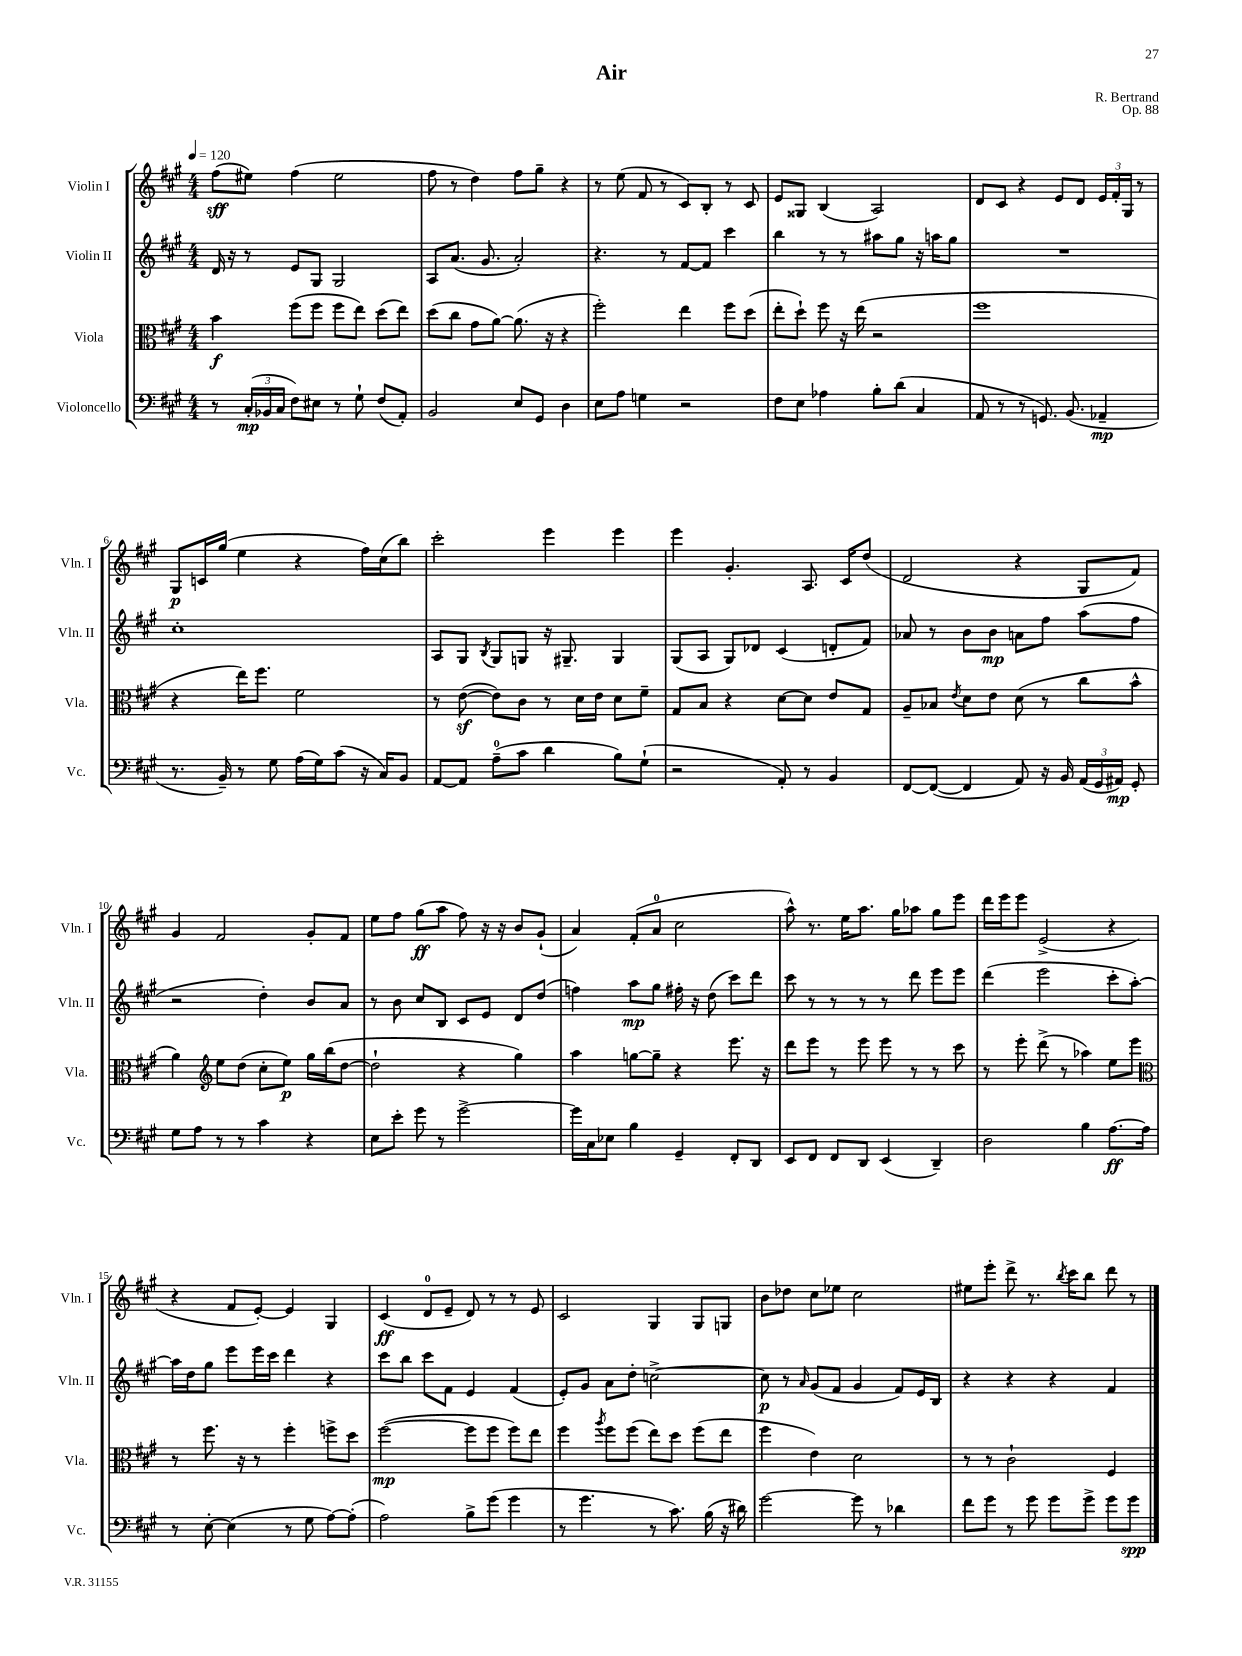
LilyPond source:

\header { title = "Air" composer = "R. Bertrand" opus = "Op. 88" }
<<
\new StaffGroup <<
\new Staff = "s0" \with { instrumentName = "Violin I" shortInstrumentName = "Vln. I" } {
    \clef treble \key a \major \numericTimeSignature \time 4/4 \tempo 4 = 120
    \autoBeamOff fis''8[\sff( eis''8]) fis''4( eis''2 |
    fis''8 r8 d''4) fis''8[ gis''8]-- r4 |
    r8 e''8( fis'8 r8 cis'8[) b8]-. r8 cis'8 |
    e'8[ gisis8] b4( a2) |
    d'8[ cis'8] r4 e'8[ d'8] \tuplet 3/2 { e'16[ fis'16-. gis16] } r8 |
    gis8[\p c'16 gis''16]( e''4 r4 fis''16[) cis''16( b''8]) |
    cis'''2-. e'''4 e'''4 |
    e'''4 gis'4.-. a8. cis'16[ d''8]( |
    d'2 r4 gis8[ fis'8]) |
    gis'4 fis'2 gis'8[-. fis'8] |
    e''8[ fis''8] gis''8[\ff( a''8] fis''8) r16 r16 b'8[ gis'8]-!( |
    a'4) fis'8[-.( a'8]-0 cis''2 |
    a''8-^) r8. e''16[ a''8.] gis''16[ aes''8] gis''8[ e'''8] |
    d'''16[ e'''16 e'''8] e'2->( r4 |
    r4 fis'8[ e'8]~-.) e'4 gis4 |
    cis'4\ff( d'8[-0 e'8]-- d'8) r8 r8 e'8 |
    cis'2 gis4 gis8[ g8] |
    b'8[ des''8] cis''8[ ees''8] cis''2 |
    eis''8[ e'''8]-. d'''8-> r8. \acciaccatura { b''8 } cis'''16[ b''8] d'''8 r8 \bar "|." |
}
\new Staff = "s1" \with { instrumentName = "Violin II" shortInstrumentName = "Vln. II" } {
    \clef treble \key a \major \numericTimeSignature \time 4/4
    \autoBeamOff d'16 r16 r8 e'8[ gis8] gis2 |
    a8[ a'8.]( gis'8. a'2-.) |
    r4. r8 fis'8[~ fis'8] cis'''4 |
    b''4 r8 r8 ais''8[ gis''8] r16 a''16[ gis''8] |
    R1 |
    cis''1-. |
    a8[ gis8] \acciaccatura { b8 } gis8[ g8] r16 gis8.-- gis4 |
    gis8[( a8] gis8[) des'8] cis'4( d'8[-. fis'8]) |
    aes'8 r8 b'8[ b'8]\mp a'8[ fis''8] a''8[( fis''8] |
    r2 d''4-.) b'8[ a'8] |
    r8 b'8 cis''8[ b8] cis'8[ e'8] d'8[ d''8]( |
    f''4) a''8[\mp gis''8] fis''16-. r16 d''8( cis'''8[) d'''8] |
    cis'''8 r8 r8 r8 r8 d'''8 e'''8[ e'''8] |
    d'''4( e'''2 cis'''8[-. a''8]~-.) |
    a''16[ d''16 gis''8] e'''8[ e'''16 cis'''16] d'''4 r4 |
    cis'''8[ b''8] cis'''8[ fis'8] e'4 fis'4( |
    e'8[-.) gis'8] a'8[ d''8]-. c''2~-> |
    c''8\p r8 \grace { a'16 } gis'8[( fis'8] gis'4 fis'8[) e'16 b16] |
    r4 r4 r4 fis'4 \bar "|." |
}
\new Staff = "s2" \with { instrumentName = "Viola" shortInstrumentName = "Vla." } {
    \clef alto \key a \major \numericTimeSignature \time 4/4
    \autoBeamOff b'4\f fis''8[( fis''8] fis''8[ e''8]) d''8[( e''8]) |
    d''8[( cis''8] gis'8[ a'8]~) a'8.( r16 r4 |
    fis''2-.) e''4 fis''8[ d''8]( |
    e''8[-. d''8]-!) fis''8 r16 e''16( r2 |
    fis''1 |
    r4 e''16[) fis''8.] fis'2 |
    r8 e'8~\sf( e'8[) cis'8] r8 d'16[ e'16] d'8[ fis'8]-- |
    gis8[ b8] r4 d'8[~ d'8] e'8[ gis8] |
    a8[-- bes8] \acciaccatura { e'8 } d'8[ e'8] d'8( r8 cis''8[ b'8]-^ |
    a'4) \clef treble e''8[ d''8]( cis''8[-. e''8]\p) gis''16[ b''16( d''8]~ |
    d''2-! r4 gis''4) |
    a''4 g''8[~ g''8]-- r4 e'''8. r16 |
    d'''8[ e'''8] r8 e'''8 e'''8 r8 r8 cis'''8 |
    r8 e'''8-. d'''8->( r8 aes''4) e''8[ e'''8] |
    \clef alto r8 fis''8. r16 r8 fis''4-. f''8[-> d''8] |
    fis''2~\mp( fis''8[ fis''8] fis''8[) e''8] |
    fis''4 \acciaccatura { a''8 } fis''8[ fis''8]( e''8[) d''8] fis''8[( e''8] |
    fis''4 e'4) d'2 |
    r8 r8 cis'2-! fis4 \bar "|." |
}
\new Staff = "s3" \with { instrumentName = "Violoncello" shortInstrumentName = "Vc." } {
    \clef bass \key a \major \numericTimeSignature \time 4/4
    \autoBeamOff r8 \tuplet 3/2 { cis16[-.\mp( bes,16 cis16] } fis8[) eis8] r8 gis8-! fis8[( a,8]-.) |
    b,2 e8[ gis,8] d4 |
    e8[ a8] g4 r2 |
    fis8[ e8] aes4 b8[-. d'8]( cis4 |
    a,8 r8 r8 g,8.) b,8.( aes,4--\mp |
    r8. b,16--) r8 gis8 a16[( gis16) cis'8]( r16 cis16[) b,8] |
    a,8[~ a,8] a8[-0--( cis'8] d'4 b8[) gis8]-!( |
    r2 a,8-.) r8 b,4 |
    fis,8[~ fis,8]~( fis,4 a,8) r16 b,16 \tuplet 3/2 { a,16[( gis,16 ais,16]\mp) } gis,8-. |
    gis8[ a8] r8 r8 cis'4 r4 |
    e8[ e'8]-. gis'8 r8 gis'2~-> |
    gis'16[ cis16 ees8] b4 gis,4-- fis,8[-. d,8] |
    e,8[ fis,8] fis,8[ d,8] e,4( d,4--) |
    d2 b4 a8.[~\ff a16] |
    r8 e8~-. e4( r8 gis8 a8[~) a8]-.( |
    a2) b8[-> gis'8]( gis'4 |
    r8 gis'4. r8 cis'8.) b16( r16 dis'16) |
    gis'2~ gis'8 r8 des'4 |
    fis'8[ gis'8] r8 gis'8 gis'8[ gis'8]-> gis'8[ gis'8]\spp \bar "|." |
}
>>
>>
